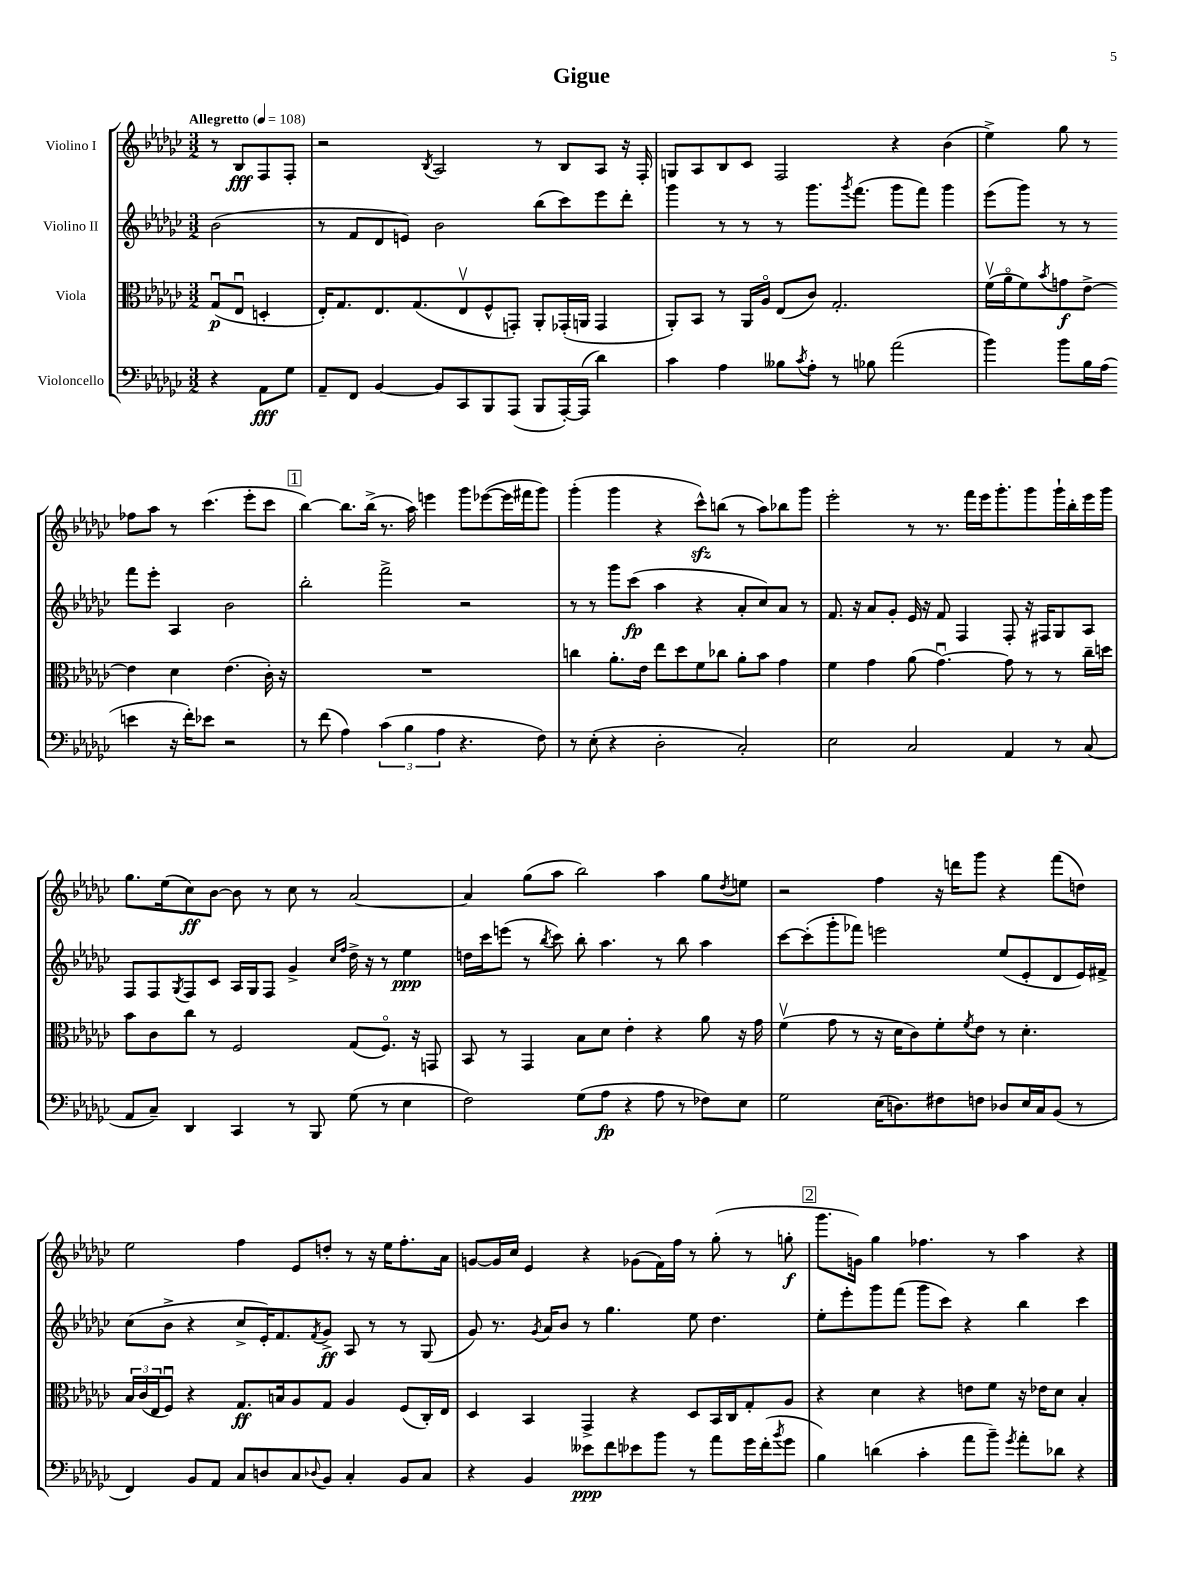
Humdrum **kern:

**kern	**kern	**kern	**kern
*staff4	*staff3	*staff2	*staff1
*clefF4	*clefC3	*clefG2	*clefG2
*k[b-e-a-d-g-c-]	*k[b-e-a-d-g-c-]	*k[b-e-a-d-g-c-]	*k[b-e-a-d-g-c-]
*M3/2	*M3/2	*M3/2	*M3/2
*MM108	*MM108	*MM108	*MM108
4r	(8G-u/L	(2b-\	8r
.	8E-u/J	.	8B-/L
8AA-\L	4D'/	.	8F/
8G-\J	.	.	8F'/J
=	=	=	=
8AA-~/L	16E-'/LK)	8r	2r
.	8.G-/	.	.
8FF/J	.	8f/L	.
[4BB-/	8.E-/	8d-/	.
.	.	8e/J)	.
.	(8.G-/	.	.
.	.	.	8qB-/
8BB-/]L	.	2b-\	2A-/
8CC-/	8E-v/	.	.
8BBB-/	8F^^/	.	.
(8AAA-/J	8GG'/J)	.	.
8BBB-/L	8AA-'/L	(8bb-\L	8r
[16AAA-'/L)	(16GG-'/L	8ccc-\)	8B-/L
(16AAA-/]JJ	16AA/JJ	.	.
4d-\)	4GG-/	8eee-\	8A-/J
.	.	8ddd-'\J	16r
.	.	.	16F'/
=	=	=	=
4c-\	8AA-'/L)	4ggg-\	8G/L
.	8BB-/J	.	8A-/
4A-\	8r	8r	8B-/
.	16AA-/LL	8r	8c-/J
.	16A-o/JJ	.	.
8B--\L	(8E-/L	8r	2F/
8qc-/	.	.	.
8A-'\J	8c-/J)	8.ggg-\L	.
8r	2.G-'/	.	.
.	.	8qggg-/	.
.	.	(8.fff\J	.
8B-\	.	.	.
(2a-\	.	8ggg-\L	4r
.	.	8fff\J)	.
.	.	4ggg-\	(4b-\
=	=	=	=
4b-\)	(16fv\LL	(8eee-\L	4ee-^\)
.	16a-o\J	.	.
.	8f\)	8ggg-\J)	.
.	8qb-/	.	.
8b-\L	8g\	8r	8gg-\
16B-\L	[8e-^\J	8r	8r
(16A-\JJ	.	.	.
4e\	4e-\]	8fff\L	8ff-\L
.	.	8eee-'\J	8aa-\J
16r	4d-\	4A-/	8r
16f'\LK)	.	.	.
8e-\J	.	.	(4.ccc-\
2r	(4.e-\	2b-\	.
.	.	.	8eee-'\L
.	16c-'\)	.	8ccc-\J
.	16r	.	.
=	=	=	=
8r	1.r	2bb-'\	[4bb-\)
(8f\	.	.	.
4A-\)	.	.	8.bb-\]L
.	.	.	(16bb-^\Jk
(6c-\	.	2fff^\	8.r
6B-\	.	.	.
.	.	.	16aa-\)
.	.	.	4eee\
6A-\	.	.	.
4.r	.	2r	8ggg-\L
.	.	.	([8eee-\
.	.	.	16eee-\]L
.	.	.	16fff#\J
8F\)	.	.	8ggg-\J)
=	=	=	=
8r	4cc\	8r	(4ggg-'\
(8E-'\	.	8r	.
4r	8.a-'\L	8ggg-\L	4ggg-\
.	.	(8ccc-\J	.
.	16e-\Jk	.	.
2D-'\	8ee-\L	4aa-\	4r
.	8dd-\	.	.
.	8f\	4r	8ccc-^^\L)
.	8cc-\J	.	(8bb\J
2C-'/)	8a-'\L	8a-'/L	8r
.	8b-\J	8cc-/)	8aa-\L)
.	4g-\	8a-/J	8bb-\
.	.	8r	8ggg-\J
=	=	=	=
2E-\	4f\	8.f/	2eee-'\
.	.	16r	.
.	4g-\	8a-/L	.
.	.	8g-'/J	.
2C-/	(8a-\	16e-/	8r
.	.	16r	.
.	[4.g-u\)	8f/	8.r
.	.	4F/	.
.	.	.	16fff\LL
.	.	.	16eee-\J
.	.	.	8.ggg-'\
4AA-/	8g-\]	8F'/	.
.	8r	16r	8ggg-\
.	.	16F#/LK	.
8r	8r	8G-/	16ggg-`\L
.	.	.	16bb-'\
(8C-/	16cc-~\LL	8A-/J	16eee-\
.	16dd\JJ	.	16ggg-\JJ
=	=	=	=
8AA-/L	8b-\L	8F/L	8.gg-\L
8C-~/J)	8c-\	8F/	.
.	.	.	(16ee-\k
.	.	8qG-/	.
4DD-/	8cc-\J	8F/	8cc-\)
.	8r	8c-/J	[8b-\J
4CC-/	2F/	16A-/LL	8b-\]
.	.	16G-/J	.
.	.	8F/J	8r
8r	.	4g-^/	8cc-\
8BBB-/	.	.	8r
.	.	16qqcc-/LL	.
.	.	16qqff/JJ	.
(8G-\	(8G-/L	16dd-^\	[2a-/
.	.	16r	.
8r	8.Fo/J)	8r	.
4E-\	.	4ee-\	.
.	16r	.	.
.	8GG/	.	.
=	=	=	=
2F\)	8BB-/	16dd\LL	4a-/]
.	.	16ccc-\J	.
.	8r	(8eee\J	.
.	4GG-/	8r	(8gg-\L
.	.	8qbb-/	.
.	.	8ccc-\)	8aa-\J
(8G-\L	8B-\L	8bb-'\	2bb-\)
8A-\J	8d-\J	4.aa-\	.
4r	4e-'\	.	.
8A-\	4r	8r	4aa-\
8r	.	8bb-\	.
8F-\L)	8a-\	4aa-\	8gg-\L
.	.	.	8qdd-/
8E-\J	16r	.	8ee\J
.	16g-\	.	.
=	=	=	=
2G-\	(4fv\	[8ccc-\L	2r
.	.	(8ccc-'\]	.
.	8g-\	8ggg-'\	.
.	8r	8fff-\J)	.
(16E-\LK	16r	2eee\	4ff\
8.D\)	16d-\LK	.	.
.	8c-\)	.	.
8F#\	8f'\	.	16r
.	.	.	16ddd\LK
.	8qf/	.	.
8F\J	8e-\J	.	8ggg-\J
8D-/L	8r	(8ee-/L	4r
16E-/L	4.d-'\	8e-'/	.
16C-/J	.	.	.
(8BB-/J	.	8d-/	(8fff\L
8r	.	16e-/L)	8dd\J)
.	.	16f#^/JJ	.
=	=	=	=
4FF/)	24B-/LL	(8cc-\L	2ee-\
.	(24c-/	.	.
.	24E-/J	.	.
.	8Fu/J)	8b-^\J	.
8BB-/L	4r	4r	.
8AA-/J	.	.	.
8C-/L	8.G-/L	8cc-^/L	4ff\
8D/	.	16e-'/K)	.
.	16B/k	8.f/	.
8C-/	8A-/	.	8e-/L
8qqD-/	.	8qf/	.
8BB-/J	8G-/J	8g-^/J	8dd'/J
4C-'/	4A-/	8A-/	8r
.	.	8r	16r
.	.	.	16ee-\LK
8BB-/L	(8F/L	8r	8.ff'\
8C-/J	16C-'/L)	(8G-/	.
.	16E-/JJ	.	16a-\Jk
=	=	=	=
4r	4D-/	8g-/)	[8g/L
.	.	8.r	16g/]L
.	.	.	16cc-/JJ
4BB-/	4BB-/	.	4e-/
.	.	8qg-/	.
.	.	16a-/LK	.
.	.	8b-/J	.
8e--\L	4GG-^/	8r	4r
8f\	.	4.gg-\	.
8e-\	4r	.	(8g-\L
8b-\J	.	.	16f\L)
.	.	.	16ff\JJ
8r	8D-/L	8ee-\	8r
8a-\L	16BB-/L	4.dd-\	(8gg-'\
.	16C-/J	.	.
16g-\L	8G-'/	.	8r
(16f'\J	.	.	.
8qb-/	.	.	.
8g-\J	8A-/J	.	8gg'\
=	=	=	=
4B-\)	4r	8ee-'\L	8.ggg-\L
.	.	8eee-'\	.
.	.	.	16g\Jk)
(4d\	4d-\	8ggg-\	4gg-\
.	.	(8fff\J	.
4c-'\	4r	8ggg-\L	4.ff-\
.	.	8ccc-\J)	.
8a-\L	8e\L	4r	.
8b-~\J)	8f\J	.	8r
8qg-/	.	.	.
8a-'\L	16r	4bb-\	4aa-\
.	16e-\LK	.	.
8d-\J	8d-\J	.	.
4r	4B-'/	4ccc-\	4r
==	==	==	==
*-	*-	*-	*-
